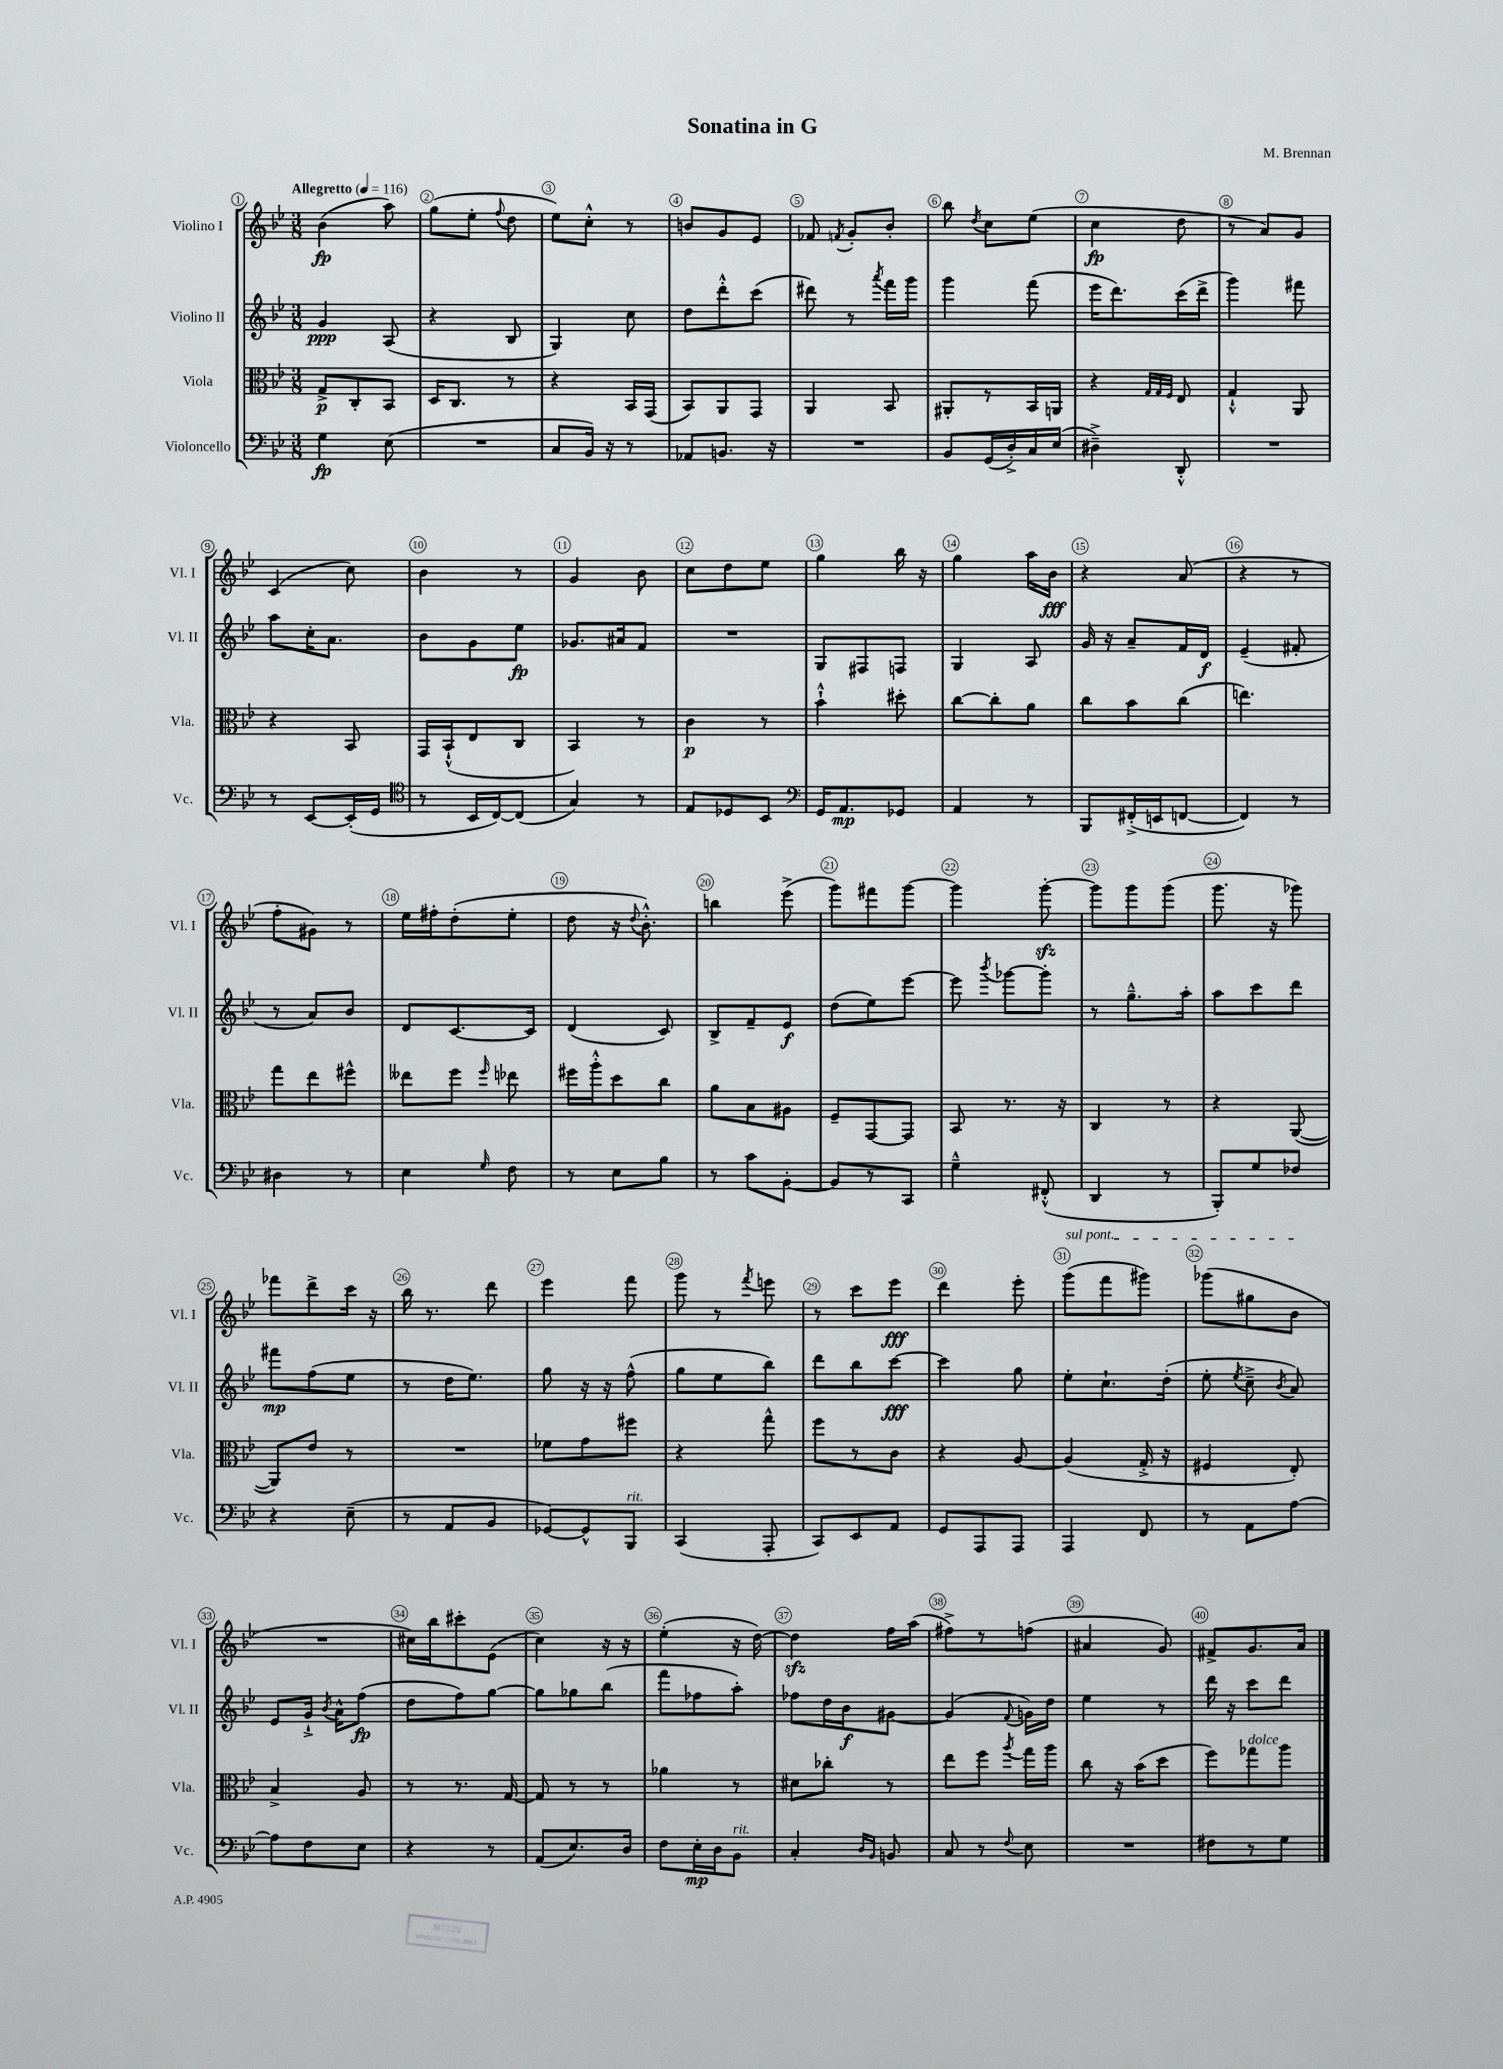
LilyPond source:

\header { title = "Sonatina in G" composer = "M. Brennan" }
<<
\new StaffGroup <<
\new Staff = "s0" \with { instrumentName = "Violino I" shortInstrumentName = "Vl. I" } {
    \clef treble \key bes \major \numericTimeSignature \time 3/8 \tempo "Allegretto" 4 = 116
    \autoBeamOff bes'4\fp( a''8) |
    g''8[( ees''8]-. \appoggiatura { f''8 } d''8 |
    ees''8[) c''8]-.-^ r8 |
    b'8[ g'8 ees'8] |
    fes'8 \acciaccatura { f'8 } g'8[-. bes'8]-. |
    bes''8 \acciaccatura { d''8 } c''8[ ees''8]( |
    c''4\fp d''8 |
    r8 a'8[) g'8] |
    c'4( c''8) |
    bes'4 r8 |
    g'4 bes'8 |
    c''8[ d''8 ees''8] |
    g''4 bes''16 r16 |
    g''4 a''16[ bes'16]\fff |
    r4 a'8( |
    r4 r8 |
    f''8[-. gis'8]) r8 |
    ees''16[ fis''16-. d''8-.( ees''8]-. |
    d''8 r16 \appoggiatura { d''8 } bes'8.-.-^) |
    b''4 ees'''8->( |
    g'''8[) fis'''8 g'''8]~ |
    g'''4 g'''8~-.\sfz |
    g'''8[ g'''8 g'''8]( |
    g'''8. r16 ges'''8) |
    fes'''8[ d'''8-> c'''16] r16 |
    bes''16 r8. d'''8 |
    ees'''4 f'''8 |
    g'''8 r8 \acciaccatura { f'''8 } e'''8 |
    r8 c'''8[ ees'''8]\fff |
    d'''4 ees'''8-. |
    \once \override TextSpanner.bound-details.left.text = \markup { \italic "sul pont." } g'''8[\startTextSpan( f'''8 gis'''8]) |
    ges'''8[( gis''8 bes'8]\stopTextSpan |
    R4. |
    cis''16[) bes''16 cis'''8-. ees'8]( |
    c''4) r16 r16 |
    ees''4-.( r16 d''16~) |
    d''4\sfz f''16[ a''16]( |
    fis''8[->) r8 f''8]( |
    ais'4 g'8) |
    fis'8[-> g'8. a'16] \bar "|." |
}
\new Staff = "s1" \with { instrumentName = "Violino II" shortInstrumentName = "Vl. II" } {
    \clef treble \key bes \major \numericTimeSignature \time 3/8
    \autoBeamOff g'4\ppp a8( |
    r4 bes8 |
    g4) c''8 |
    d''8[ d'''8-.-^ c'''8]( |
    dis'''8) r8 \acciaccatura { a'''8 } f'''16[ g'''16] |
    g'''4 f'''8( |
    ees'''16[ d'''8.) c'''16( d'''16]-> |
    g'''4) fis'''8 |
    a''8[ c''16-. a'8.] |
    bes'8[ g'8 ees''8]\fp |
    ges'8.[ ais'16 f'8] |
    R4. |
    g8[ fis8 f8] |
    g4 a8 |
    g'16 r16 a'8[-- f'16 d'16]\f |
    ees'4--( fis'8-. |
    r8 a'8[) bes'8] |
    d'8[ c'8.~ c'16] |
    d'4( c'8) |
    bes8[-> f'8-- ees'8]\f |
    d''8[( ees''8) ees'''8]~ |
    ees'''8 \acciaccatura { bes'''8 } ges'''8[~ ges'''8]-. |
    r8 g''8.[---^ a''16]-. |
    a''8[ c'''8 d'''8] |
    fis'''8[\mp f''8( ees''8] |
    r8 d''16[ ees''8.]) |
    g''8 r16 r16 f''8-^( |
    g''8[ ees''8 bes''8]) |
    d'''8[ bes''8 c'''8]~\fff |
    c'''4 g''8 |
    ees''8[-. c''8.-! d''16]-.( |
    ees''8-. \acciaccatura { ees''8 } c''8---> \acciaccatura { bes'8 } a'8) |
    ees'8[ g'16]-!-> \acciaccatura { bes'8 } a'16[-^ f''8]\fp( |
    d''8[ f''8) g''8]~ |
    g''8[ ges''8 bes''8]( |
    f'''8[ fes''8 a''8]-.) |
    fes''8[ d''16 bes'16\f gis'8]~ |
    gis'4( \appoggiatura { f'8 } g'16[) d''16] |
    ees''4 r8 |
    d'''16 r16 c'''8[ d'''8] \bar "|." |
}
\new Staff = "s2" \with { instrumentName = "Viola" shortInstrumentName = "Vla." } {
    \clef alto \key bes \major \numericTimeSignature \time 3/8
    \autoBeamOff g8[->\p c8-. bes,8] |
    d16[ c8.] r8 |
    r4 bes,16[ g,16]( |
    bes,8[) a,8 g,8] |
    a,4 bes,8 |
    ais,8[-. r8 bes,16 a,16] |
    r4 \grace { g32[ g32 f32] } ees8 |
    g4-!-^ a,8 |
    r4 bes,8 |
    g,16[ bes,16-!-^( ees8 c8] |
    bes,4) r8 |
    c'4\p r8 |
    bes'4-!-^ dis''8-. |
    c''8[~ c''8-. a'8] |
    c''8[ bes'8 c''8]( |
    e''4.) |
    g''8[ ees''8 fis''8]-^ |
    eeses''8[ f''8] \grace { f''16 } ees''8 |
    fis''16[ a''16-.-^ d''8 c''8] |
    a'8[ bes8 ais8] |
    f8[-- g,8~ g,8] |
    bes,8 r8. r16 |
    c4 r8 |
    r4 a,8~( |
    a,8[) ees'8] r8 |
    R4. |
    fes'8[ g'8 fis''8] |
    r4 g''8-^ |
    f''8[ r8 c'8] |
    r4 a8~ |
    a4( g16-.-> r16 |
    fis4 ees8-.) |
    bes4-> a8 |
    r8 r8. g16~ |
    g8 r8 r8 |
    aes'4 r8 |
    dis'8[ ces''8]-. r8 |
    ees''8[ f''8] \acciaccatura { a''8 } g''16[ a''16] |
    c''8 r16 bes'16[( d''8] |
    f''8[) ges''8^\markup { \italic "dolce" } a''8] \bar "|." |
}
\new Staff = "s3" \with { instrumentName = "Violoncello" shortInstrumentName = "Vc." } {
    \clef bass \key bes \major \numericTimeSignature \time 3/8
    \autoBeamOff g4\fp ees8( |
    R4. |
    c8[ bes,16]) r16 r8 |
    aes,8[ b,8.] r16 |
    R4. |
    bes,8[ g,16( d16-.->) c16 ees16]( |
    dis4--->) d,8-.-^ |
    R4. |
    r8 ees,8[~ ees,16-.( g,16] |
    \clef tenor r8 bes,16[ c16~) c8]( |
    g4) r8 |
    ees8[ des8 bes,8] |
    \clef bass g,16[ a,8.\mp ges,8] |
    a,4 r8 |
    bes,,8[ fis,16-.->( e,16 f,8]~ |
    f,4) r8 |
    dis4 r8 |
    ees4 \grace { g16 } f8 |
    r8 ees8[ bes8] |
    r8 c'8[ bes,8]~-. |
    bes,8[ r8 c,8] |
    g4---^ fis,8-.-^( |
    d,4 r8 |
    bes,,8[-.) g8 fes8] |
    r4 ees8--( |
    r8 a,8[ bes,8] |
    ges,8[~) ges,8-^ bes,,8]^\markup { \italic "rit." } |
    c,4( a,,8-. |
    c,8[) ees,8 a,8] |
    g,8[ a,,8 a,,8] |
    a,,4 f,8 |
    r8 a,8[ a8]~ |
    a8[ f8 ees8] |
    r4 r8 |
    a,8[( ees8.) d16] |
    f8[ ees16-.\mp d16 bes,8]^\markup { \italic "rit." } |
    c4-. \grace { d16[ bes,16] } b,8 |
    c8 r8 \appoggiatura { f8 } ees8 |
    R4. |
    fis8[ r8 g8] \bar "|." |
}
>>
>>
\layout { \context { \Score \override BarNumber.break-visibility = ##(#f #t #t) barNumberVisibility = #all-bar-numbers-visible \override BarNumber.stencil = #(make-stencil-circler 0.1 0.3 ly:text-interface::print) } }
